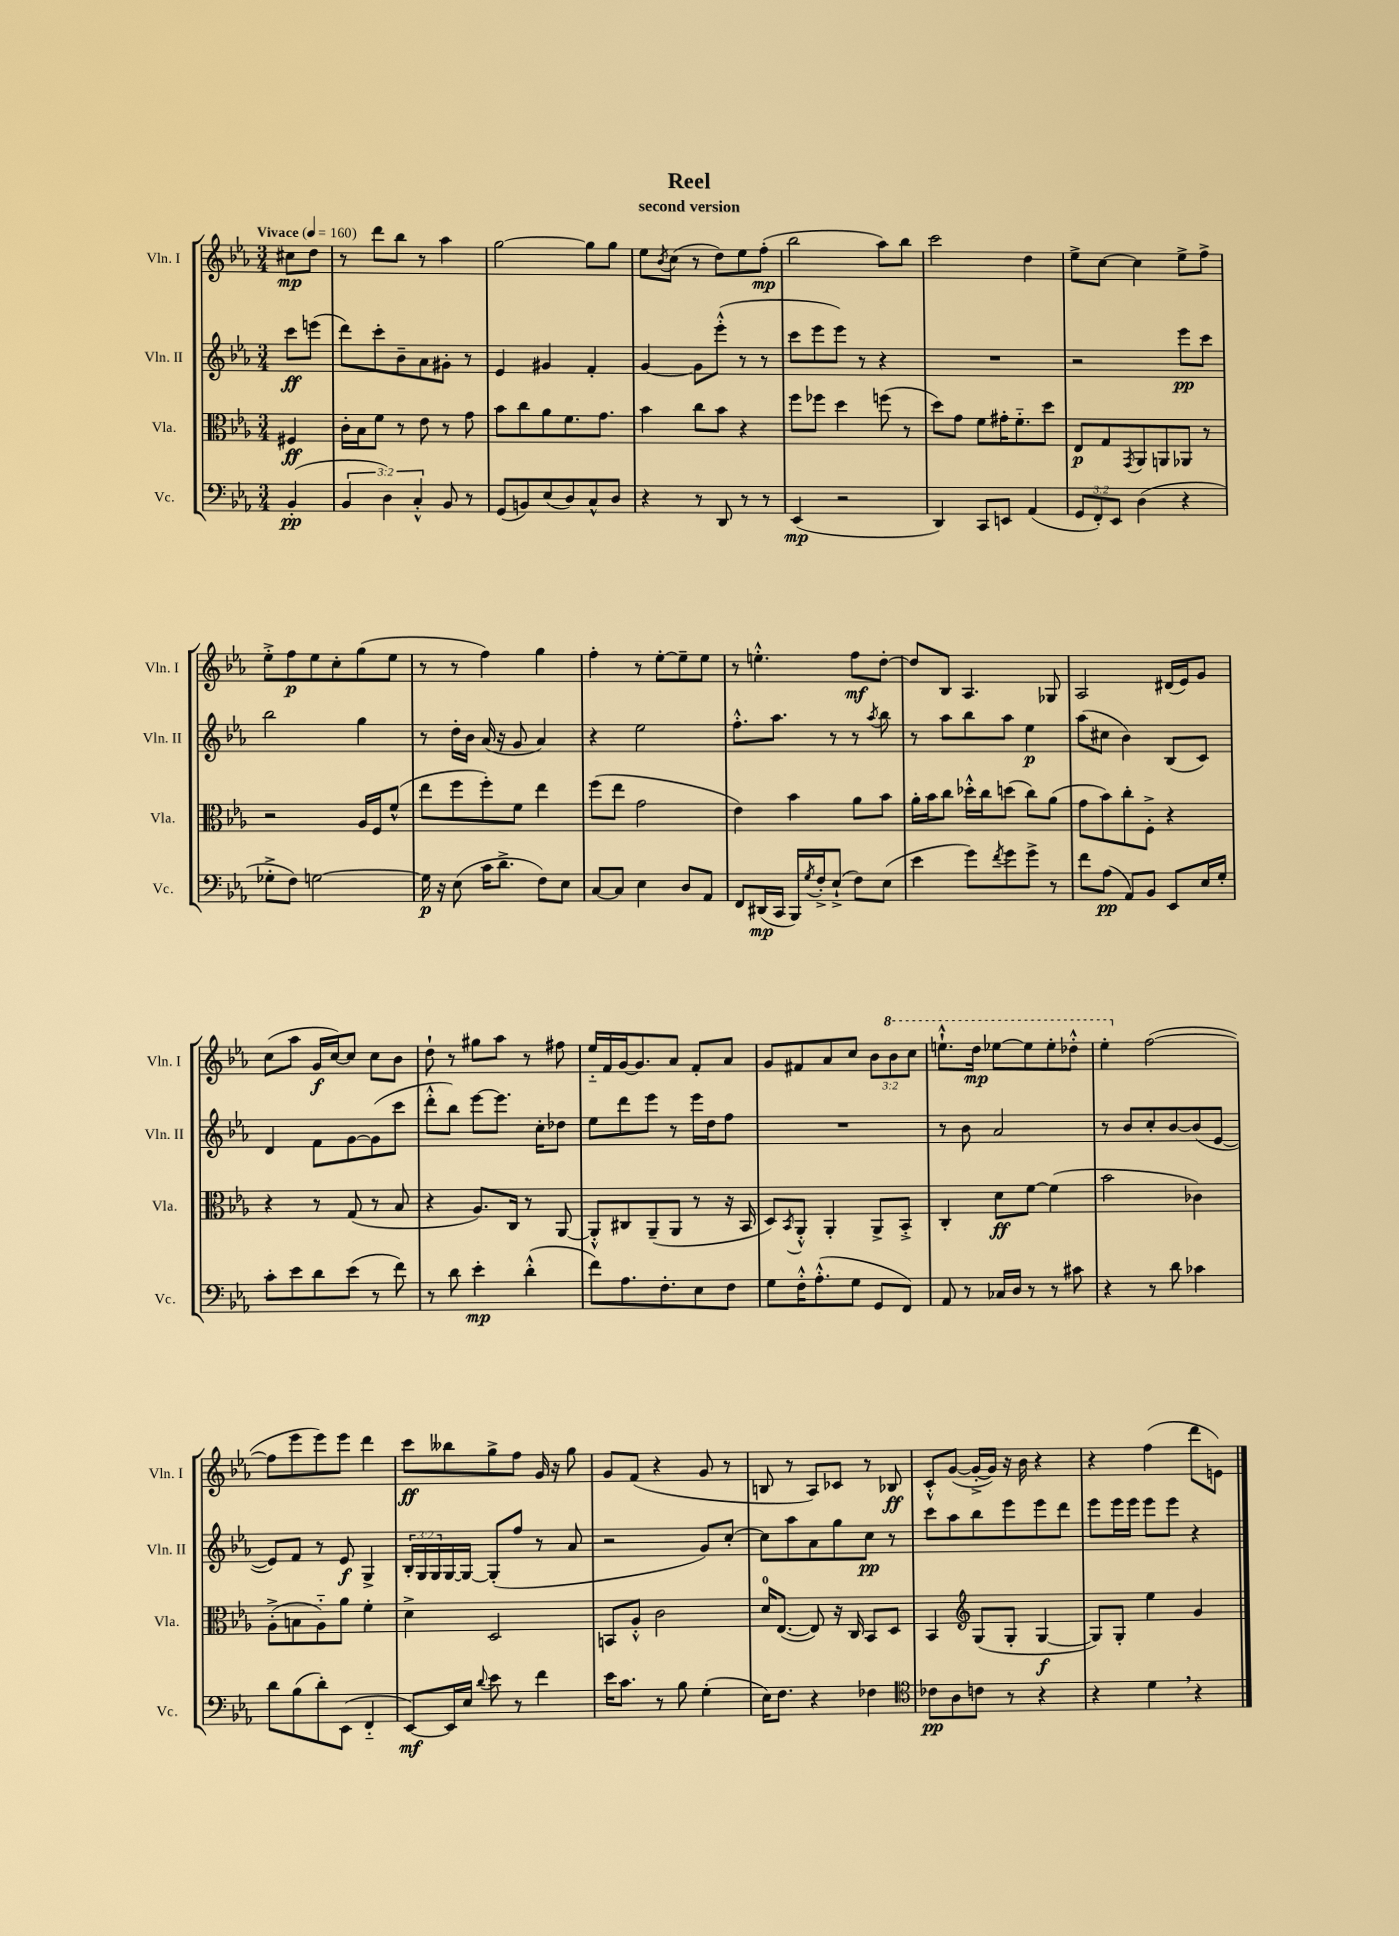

**kern	**dynam	**kern	**dynam	**kern	**dynam	**kern	**dynam
*part4	*part4	*part3	*part3	*part2	*part2	*part1	*part1
*staff4	*staff4	*staff3	*staff3	*staff2	*staff2	*staff1	*staff1
*I"Vc.	*	*I"Vla.	*	*I"Vln. II	*	*I"Vln. I	*
*I'Vc.	*	*I'Vla.	*	*I'Vln. II	*	*I'Vln. I	*
*clefF4	*	*clefC3	*	*clefG2	*	*clefG2	*
*k[b-e-a-]	*	*k[b-e-a-]	*	*k[b-e-a-]	*	*k[b-e-a-]	*
*M3/4	*	*M3/4	*	*M3/4	*	*M3/4	*
*MM160	*	*MM160	*	*MM160	*	*MM160	*
=	=	=	=	=	=	=	=
!	!	!	!	!	!	!LO:TX:a:B:t=Vivace	!
(4BB-'/	pp	4F#X/	ff	8ccc\L	ff	8cc#X\L	mp
.	.	.	.	(8eeen\J	.	8dd\J	.
=1	=1	=1	=1	=1	=1	=1	=1
6BB-/	.	16c'\LL	.	8ddd\L)	.	8r	.
.	.	16B-\J	.	.	.	.	.
.	.	8f\J	.	8ccc'\	.	8ddd\L	.
6D\)	.	.	.	.	.	.	.
.	.	8r	.	8b-~\	.	8bb-\J	.
6C'^^/	.	.	.	.	.	.	.
.	.	8e-\	.	8a-\	.	8r	.
8BB-/	.	8r	.	8g#X'\J	.	4aa-\	.
8r	.	8g\	.	8r	.	.	.
=2	=2	=2	=2	=2	=2	=2	=2
(8GG/L	.	8b-\L	.	4e-/	.	[2gg\	.
8BBn/)	.	8cc\	.	.	.	.	.
(8E-/	.	8a-\	.	4g#X/	.	.	.
8D/)	.	8.f\	.	.	.	.	.
8C^^/	.	.	.	4f'/	.	8gg\L]	.
.	.	8.g\J	.	.	.	.	.
8D/J	.	.	.	.	.	8gg\J	.
=3	=3	=3	=3	=3	=3	=3	=3
4r	.	4b-\	.	[4g/	.	8ee-\L	.
.	.	.	.	.	.	8qb-/	.
.	.	.	.	.	.	(8cc\J	.
8r	.	8cc\L	.	8g\L]	.	8r	.
8DD/	.	8b-\J	.	(8eee-'^^\J	.	8dd\L)	.
8r	.	4r	.	8r	.	8ee-\	.
8r	.	.	.	8r	.	(8ff'\J	mp
=4	=4	=4	=4	=4	=4	=4	=4
(4EE-/	mp	8ff\L	.	8ccc\L	.	2bb-\	.
.	.	8ff-X\J	.	8eee-\	.	.	.
2r	.	4dd\	.	8eee-\J)	.	.	.
.	.	.	.	8r	.	.	.
.	.	(8ffn\	.	4r	.	8aa-\L)	.
.	.	8r	.	.	.	8bb-\J	.
=5	=5	=5	=5	=5	=5	=5	=5
4DD/)	.	8dd\L)	.	2.r	.	2ccc\	.
.	.	8g\J	.	.	.	.	.
8CC/L	.	8f\L	.	.	.	.	.
8EEn/J	.	16g#X'\K	.	.	.	.	.
.	.	8.f\	.	.	.	.	.
(4AA-/	.	.	.	.	.	4dd\	.
.	.	8dd\J	.	.	.	.	.
=6	=6	=6	=6	=6	=6	=6	=6
12GG/L	.	8E-/L	p	2r	.	8ee-^\L	.
12FF'/)	.	.	.	.	.	.	.
.	.	8G/	.	.	.	[8cc\J	.
12EE-/J	.	.	.	.	.	.	.
.	.	8qGG/	.	.	.	.	.
(4D\	.	8AA-/	.	.	.	4cc\]	.
.	.	8AAn/	.	.	.	.	.
4r	.	8AA-X/J	.	8eee-\L	pp	8ee-^\L	.
.	.	8r	.	8ccc\J	.	8ff^\J	.
!!LO:LB:g=z
=7	=7	=7	=7	=7	=7	=7	=7
8G-X'^\L	.	2r	.	2bb-\	.	8ee-'^\L	.
8F\J)	.	.	.	.	.	8ff\	p
[2Gn\	.	.	.	.	.	8ee-\	.
.	.	.	.	.	.	8cc'\	.
.	.	16A-/LL	.	4gg\	.	(8gg\	.
.	.	16F/J	.	.	.	.	.
.	.	(8f^^/J	.	.	.	8ee-\J	.
=8	=8	=8	=8	=8	=8	=8	=8
16G\]	p	8ee-\L	.	8r	.	8r	.
16r	.	.	.	.	.	.	.
(8E-\	.	8ff\	.	16dd'\LL	.	8r	.
.	.	.	.	16b-\JJ	.	.	.
16c\KL	.	8ff'\)	.	(16a-/	.	4ff\)	.
8.d^\J	.	.	.	16r	.	.	.
.	.	8f\J	.	8g/	.	.	.
8F\L)	.	4ee-\	.	4a-/)	.	4gg\	.
8E-\J	.	.	.	.	.	.	.
=9	=9	=9	=9	=9	=9	=9	=9
[8C/L	.	(8ff\L	.	4r	.	4ff'\	.
8C/J]	.	8ee-\J	.	.	.	.	.
4E-\	.	2g\	.	2ee-\	.	8r	.
.	.	.	.	.	.	[8ee-'\L	.
8D/L	.	.	.	.	.	8ee-~\]	.
8AA-/J	.	.	.	.	.	8ee-\J	.
=10	=10	=10	=10	=10	=10	=10	=10
8FF/L	.	4e-\)	.	8.ff'^^\L	.	8r	.
(16DD#X/L	mp	.	.	.	.	4.een'^^\	.
16CC/JJ	.	.	.	8.aa-\J	.	.	.
16BBB-/LL)	.	4b-\	.	.	.	.	.
8qG/	.	.	.	.	.	.	.
16F'^/J	.	.	.	.	.	.	.
(8E-`^/J	.	.	.	8r	.	.	.
8F\L)	.	8a-\L	.	8r	.	8ff\L	mf
.	.	.	.	8qaa-/	.	.	.
(8E-\J	.	8b-\J	.	8bb-\	.	[8dd'\J	.
=11	=11	=11	=11	=11	=11	=11	=11
4e-\	.	16a-'\LL	.	8r	.	8dd/L]	.
.	.	16b-\J	.	.	.	.	.
.	.	8cc\J	.	8aa-\L	.	8B-/J	.
8g\L)	.	16dd-X'^^\LL	.	8bb-\	.	4.A-/	.
.	.	16cc\J	.	.	.	.	.
8qf/	.	.	.	.	.	.	.
8g\	.	(8ddn\J	.	8aa-\J	.	.	.
8g^\J	.	8cc\L)	.	4ee-\	p	.	.
8r	.	(8a-\J	.	.	.	8G-X/	.
=12	=12	=12	=12	=12	=12	=12	=12
8f\L	.	8g\L	.	(8aa-\L	.	2A-/	.
(8A-\J	pp	8b-\)	.	8cc#X\J	.	.	.
8AA-/L)	.	8cc'\	.	4b-\)	.	.	.
8BB-/J	.	8F'^\J	.	.	.	.	.
8EE-/L	.	4r	.	(8B-/L	.	(16d#X/LL	.
.	.	.	.	.	.	16e-/J)	.
16E-/L	.	.	.	8c/J)	.	8g/J	.
16G'/JJ	.	.	.	.	.	.	.
!!LO:LB:g=z
=13	=13	=13	=13	=13	=13	=13	=13
8c'\L	.	4r	.	4d/	.	(8cc\L	.
8e-\	.	.	.	.	.	8aa-\J	.
8d\	.	8r	.	8f\L	.	16g/LL	f
.	.	.	.	.	.	[16cc/J)	.
(8e-\J	.	(8G/	.	[8g\	.	8cc/J]	.
8r	.	8r	.	(8g\]	.	8cc\L	.
8f\)	.	8B-/	.	8ccc\J	.	8b-\J	.
=14	=14	=14	=14	=14	=14	=14	=14
8r	.	4r	.	8ddd'^^\L	.	8dd`\	.
8d\	.	.	.	8bb-\J)	.	8r	.
4e-'\	mp	8.A-/L)	.	[8eee-\L	.	8gg#X\L	.
.	.	.	.	8.eee-\J]	.	8aa-\J	.
.	.	16C/Jk	.	.	.	.	.
(4d'^^\	.	8r	.	.	.	8r	.
.	.	.	.	16cc'\KL	.	.	.
.	.	[8AA-/	.	8dd-X\J	.	8ff#X\	.
=15	=15	=15	=15	=15	=15	=15	=15
8f\L)	.	8AA-'^^/L]	.	8ee-\L	.	16ee-/LL	.
.	.	.	.	.	.	16f/	.
8.A-\	.	8C#X/	.	8ddd\	.	[16g/J	.
.	.	.	.	.	.	8.g/]	.
.	.	(8AA-~/	.	8eee-\J	.	.	.
8.F'\	.	.	.	.	.	.	.
.	.	8AA-/J	.	8r	.	8a-/J	.
8E-\	.	8r	.	16eee-\LL	.	8f'/L	.
.	.	.	.	16dd\J	.	.	.
8F\J	.	16r	.	8ff\J	.	8a-/J	.
.	.	16BB-/	.	.	.	.	.
=16	=16	=16	=16	=16	=16	=16	=16
8G\L	.	8D/L)	.	2.r	.	8g/L	.
.	.	8qBB-/	.	.	.	.	.
16F'^^\K	.	8AA-'^^/J	.	.	.	8f#X/	.
(8.A-'^^\	.	.	.	.	.	.	.
.	.	4AA-'/	.	.	.	8a-/	.
8G\J	.	.	.	.	.	8cc/J	.
8GG/L	.	8AA-^/L	.	.	.	12b-\L	.
*	*	*	*	*	*	*8va	*
.	.	.	.	.	.	12bb-\	.
8FF/J)	.	8BB-'^/J	.	.	.	.	.
.	.	.	.	.	.	12ccc\J	.
=17	=17	=17	=17	=17	=17	=17	=17
8AA-/	.	4C'/	.	8r	.	8.eeen`^^\L	.
8r	.	.	.	8b-\	.	.	.
.	.	.	.	.	.	16ddd\Jk	mp
16C-X/LL	.	8d\L	ff	2a-/	.	[8eee-X\L	.
16D/JJ	.	.	.	.	.	.	.
8r	.	[8f\J	.	.	.	8eee-\]	.
8r	.	(4f\]	.	.	.	8eee-'\	.
8c#X\	.	.	.	.	.	8ddd-X'^^\J	.
=18	=18	=18	=18	=18	=18	=18	=18
4r	.	2b-\	.	8r	.	4eee-'\	.
.	.	.	.	8b-/L	.	.	.
*	*	*	*	*	*	*X8va	*
8r	.	.	.	8cc'/	.	([2ff\	.
8d\	.	.	.	[8b-/	.	.	.
4c-X\	.	4c-X\)	.	(8b-/]	.	.	.
.	.	.	.	[8e-/J	.	.	.
!!LO:LB:g=z
=19	=19	=19	=19	=19	=19	=19	=19
8d\L	.	(8A-'^\L	.	8e-/L])	.	8ff\L]	.
(8B-\	.	8Bn\	.	8f/J	.	8eee-\	.
8d'\)	.	8A-\)	.	8r	.	8eee-\)	.
(8EE-\J	.	8a-\J	.	8e-/	f	8eee-\J	.
4FF/	.	4f'\	.	4G^/	.	4ddd\	.
=20	=20	=20	=20	=20	=20	=20	=20
[8EE-/L)	mf	4d^\	.	24B-'/LL	.	8ccc\L	ff
.	.	.	.	24G/	.	.	.
.	.	.	.	24G/	.	.	.
16EE-/L]	.	.	.	[16G/	.	8bb--X\	.
16E-/JJ	.	.	.	16G/JJ_	.	.	.
8qqd/	.	.	.	.	.	.	.
8e-\	.	2D/	.	(8G'/L]	.	8gg^\	.
8r	.	.	.	8ff/J	.	8ff\J	.
4f\	.	.	.	8r	.	16g/	.
.	.	.	.	.	.	16r	.
.	.	.	.	8a-/	.	8gg\	.
=21	=21	=21	=21	=21	=21	=21	=21
16e-\KL	.	8BBn/L	.	2r	.	8g/L	.
8.c\J	.	.	.	.	.	.	.
.	.	8A-'^^/J	.	.	.	(8f/J	.
8r	.	2c\	.	.	.	4r	.
8B-\	.	.	.	.	.	.	.
(4G'\	.	.	.	8g/L)	.	8g/	.
.	.	.	.	[8cc'/J	.	8r	.
=22	=22	=22	=22	=22	=22	=22	=22
16E-\KL)	.	16d/KL	.	8cc\L]	.	8Bn/	.
8.F\J	.	([8.E-/J	.	.	.	.	.
.	.	.	.	8aa-\	.	8r	.
4r	.	8E-/])	.	8a-\	.	8A-/L)	.
.	.	16r	.	8gg\	.	8c-X/J	.
.	.	16C/	.	.	.	.	.
4F-X\	.	8BB-/L	.	8cc\J	pp	8r	.
.	.	8D/J	.	8r	.	8B-X/	ff
=23	=23	=23	=23	=23	=23	=23	=23
*clefC4	*	*	*	*	*	*	*
8c-X\L	pp	4BB-/	.	8ccc\L	.	8c'^^/L	.
8A-\	.	.	.	8aa-\	.	([8g/J	.
*	*	*clefG2	*	*	*	*	*
8cn\J	.	(8G/L	.	8bb-\	.	16g'^/LL_	.
.	.	.	.	.	.	16g/JJ])	.
8r	.	8G'/J	.	8eee-\	.	16r	.
.	.	.	.	.	.	16b-\	.
4r	.	[4G/	f	8eee-\	.	4r	.
.	.	.	.	8ddd\J	.	.	.
=24	=24	=24	=24	=24	=24	=24	=24
4r	.	8G/L])	.	8eee-\L	.	4r	.
.	.	8G'/J	.	16eee-\L	.	.	.
.	.	.	.	16eee-\JJ	.	.	.
4d,\	.	4ee-\	.	8eee-\L	.	(4ff\	.
.	.	.	.	8eee-\J	.	.	.
4r	.	4g/	.	4r	.	8ddd\L	.
.	.	.	.	.	.	8en\J)	.
==	==	==	==	==	==	==	==
*-	*-	*-	*-	*-	*-	*-	*-
